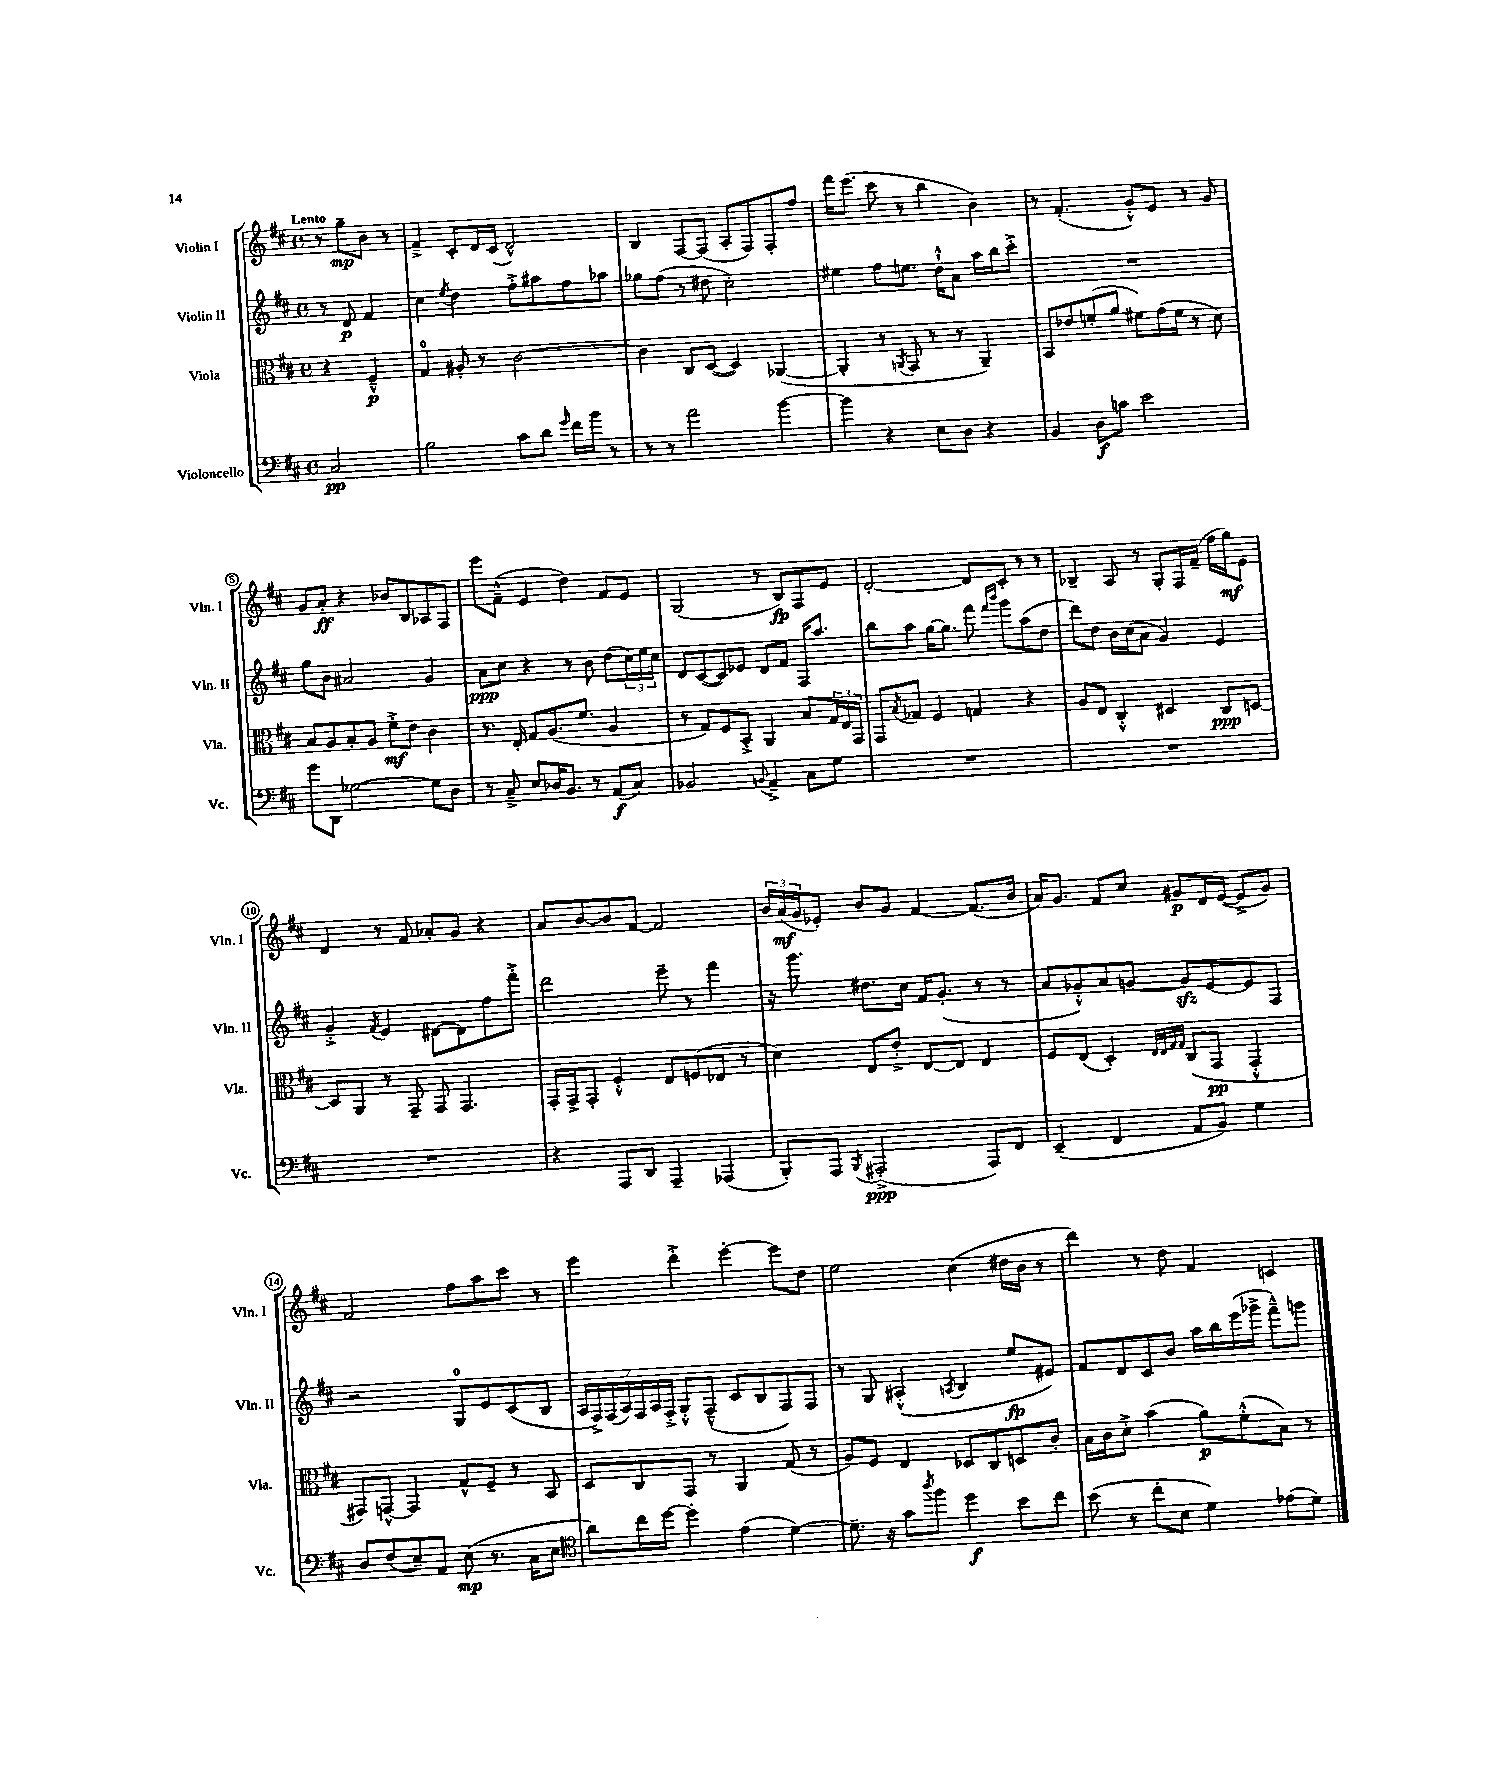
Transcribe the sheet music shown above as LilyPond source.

<<
\new StaffGroup <<
\new Staff = "s0" \with { instrumentName = "Violin I" shortInstrumentName = "Vln. I" } {
    \clef treble \key d \major \defaultTimeSignature \time 4/4 \partial 2 \tempo "Lento"
    r8 g''8--\mp b'8 r8 |
    fis'4---> cis'8-. d'16 cis'16( d'2-^) |
    b4 fis8~ fis8( a8-. fis8) fis8-. fis''8 |
    fis'''16 e'''8.( cis'''8 r8 b''4 b'4) |
    r8 fis'4.-.( g'8-.-^) e'8 r8 g'8 |
    g'8 a'8-.\ff r4 bes'8 b8 aes8 fis8 |
    e'''8 fis'8---^( e'4 d''4) fis'8 e'8 |
    g2( r8 b8\fp) fis8 e'8 |
    d'2~-. d'8 cis'8-. r8 r8 |
    bes4-- a8 r8 g8-. fis16 fis'16--( fis''16 g''16\mf) e'8 |
    d'4 r8 fis'8 aes'8-. g'8 r4 |
    a'8 b'8~ b'8 fis'8~ fis'2 |
    \tuplet 3/2 { b'16 a'16\mf( g'16 } ees'8-.) b'8 g'8 fis'4~ fis'8.( b'16 |
    a'16) g'8. fis'8 cis''8 gis'8\p d'16 e'16~( e'8-> gis'8) |
    fis'2 fis''8 a''8 cis'''8 r8 |
    e'''4 d'''4-.-> e'''4~-. e'''8 d''8 |
    e''2 cis''4( dis''16 b'16 r8 |
    d'''4) r8 d''8 fis'4 c'4 \bar "|." |
}
\new Staff = "s1" \with { instrumentName = "Violin II" shortInstrumentName = "Vln. II" } {
    \clef treble \key d \major \defaultTimeSignature \time 4/4 \partial 2
    r8 d'8\p fis'4 |
    cis''4 \acciaccatura { e''8 } d''4 fis''8-.-> ais''8 fis''8 aes''8 |
    ges''8 fis''8( r8 dis''8 cis''2-.) |
    eis''4 fis''8 e''8. d''16-!-^ a'8 a''16 b''16 cis'''8-.-> |
    R1 |
    g''8 b'8 ais'2 g'4 |
    a'8\ppp cis''8 r4 r8 b'8 d''8( \tuplet 3/2 { cis''16) e''16 cis''16 } |
    d'8 cis'8~( cis'8) ees'8 d'8 fis'8 fis16 a''8. |
    b''8 a''8 g''16~ g''8. fis'''8 \grace { fis'''16 b'''16 } g'''8 a''8( d''8 |
    d'''8) d''8 b'16 cis''16( a'8 g'4) e'4 |
    g'4-.-> \acciaccatura { fis'8 } e'4 dis'8~ dis'8 fis''8 fis'''8-.-> |
    d'''2 e'''8-- r8 fis'''4 |
    r16 g'''8. dis''8. cis''16 fis'16 g'8.-.( r8 r8 |
    a'8 ges'8-.-^) a'8 g'8~ g'8\sfz e'8~ e'8 fis8 |
    r2 g8-0 e'8 cis'8( b8 |
    \tuplet 7/4 { a16 fis16->) fis16( a16) fis16 a16 fis16-.-> } g8-.-^ fis8---^( cis'8 b8 fis8) fis8 |
    r8 g8 ais4-.-^( \acciaccatura { a8 } b4 e''8\fp eis'8) |
    fis'8 d'8 cis'8 b'8 a''16 b''16 e'''16( ges'''16-> fis'''8---^) g'''8 \bar "|." |
}
\new Staff = "s2" \with { instrumentName = "Viola" shortInstrumentName = "Vla." } {
    \clef alto \key d \major \defaultTimeSignature \time 4/4 \partial 2
    r4 fis4---^\p |
    g4-0 ais8-. r8 cis'2~ |
    cis'4 cis8 d8~( d4) aes,4~( |
    aes,4-. r8 \acciaccatura { a,8 } g,8 r8 r8 a,4--) |
    b,8 ees'8 f'8-.( a'8 fis'8) g'16( fis'16 r8 d'8) |
    b8 a8 b8-. a8 fis'8-.->\mf e'8 cis'4 |
    r8. e16-. g8 a8.( fis'8. a4 |
    r8 g8) fis8 b,8-.-> a,4 b8 \tuplet 3/2 { g16 e16 g,16 } |
    g,8 \acciaccatura { b8 } ges8 fis4 g4 r4 |
    a8 e8 cis4-.-^ dis4 cis8\ppp d8~ |
    d8 a,8 r8 g,8-- g,8 g,4. |
    g,16-. g,16-> g,8-. fis4-.-^ e8 f8( ees8 r8 |
    d'4) e8 e'8-.-> e8~ e8 e4 |
    fis8 e8( d4-.) \grace { e32 e32 g32 g32 } cis8( g,8\pp g,4-.-^ |
    gis,8) g,8~-^ g,4 g8-^ fis8-- r8 b,8 |
    d8 cis8 g,8 r8 a,4 g8( r8 |
    a8) fis8 e4 des8 cis8 d8 cis'8-. |
    b16 cis'16 d'8-.-> b'4( a'8\p) fis'8-.-^( b8) r8 \bar "|." |
}
\new Staff = "s3" \with { instrumentName = "Violoncello" shortInstrumentName = "Vc." } {
    \clef bass \key d \major \defaultTimeSignature \time 4/4 \partial 2
    cis2\pp |
    b2 cis'8 d'8 \grace { g'16 } fis'16 b'16 r8 |
    r8 r8 a'2 b'4~ |
    b'4 r4 e8 d8 r4 |
    b,4 d8\f c'8 e'2 |
    g'8 d,8 ges2~ ges8 d8 |
    r8 cis8---> e8 des16 b,8. r8 a,8\f( cis8) |
    bes,2 \appoggiatura { b,8 } a,4---> cis8 g8 |
    R1 |
    R1 |
    R1 |
    r4 a,,8 d,8 a,,4-- aes,,4( |
    b,,8-.) a,,8 \acciaccatura { b,,8 } ais,,2-.->\ppp( ais,,8) fis,8 |
    e,4--( fis,4 a,8 b,8) g4 |
    d8 fis8( e8--) a,8 e8\mp( r8. cis16 e8 |
    \clef tenor a'8) cis''16 d''16~ d''4-. e'4( d'4~) |
    d'8.-- r16 g'8 \acciaccatura { a''8 } fis''8 d''4\f b'8 cis''8 |
    b'8( r8 cis''8-. b8 d'4) ees'8( d'8) \bar "|." |
}
>>
>>
\layout { \context { \Score \override BarNumber.stencil = #(make-stencil-circler 0.1 0.3 ly:text-interface::print) } }
